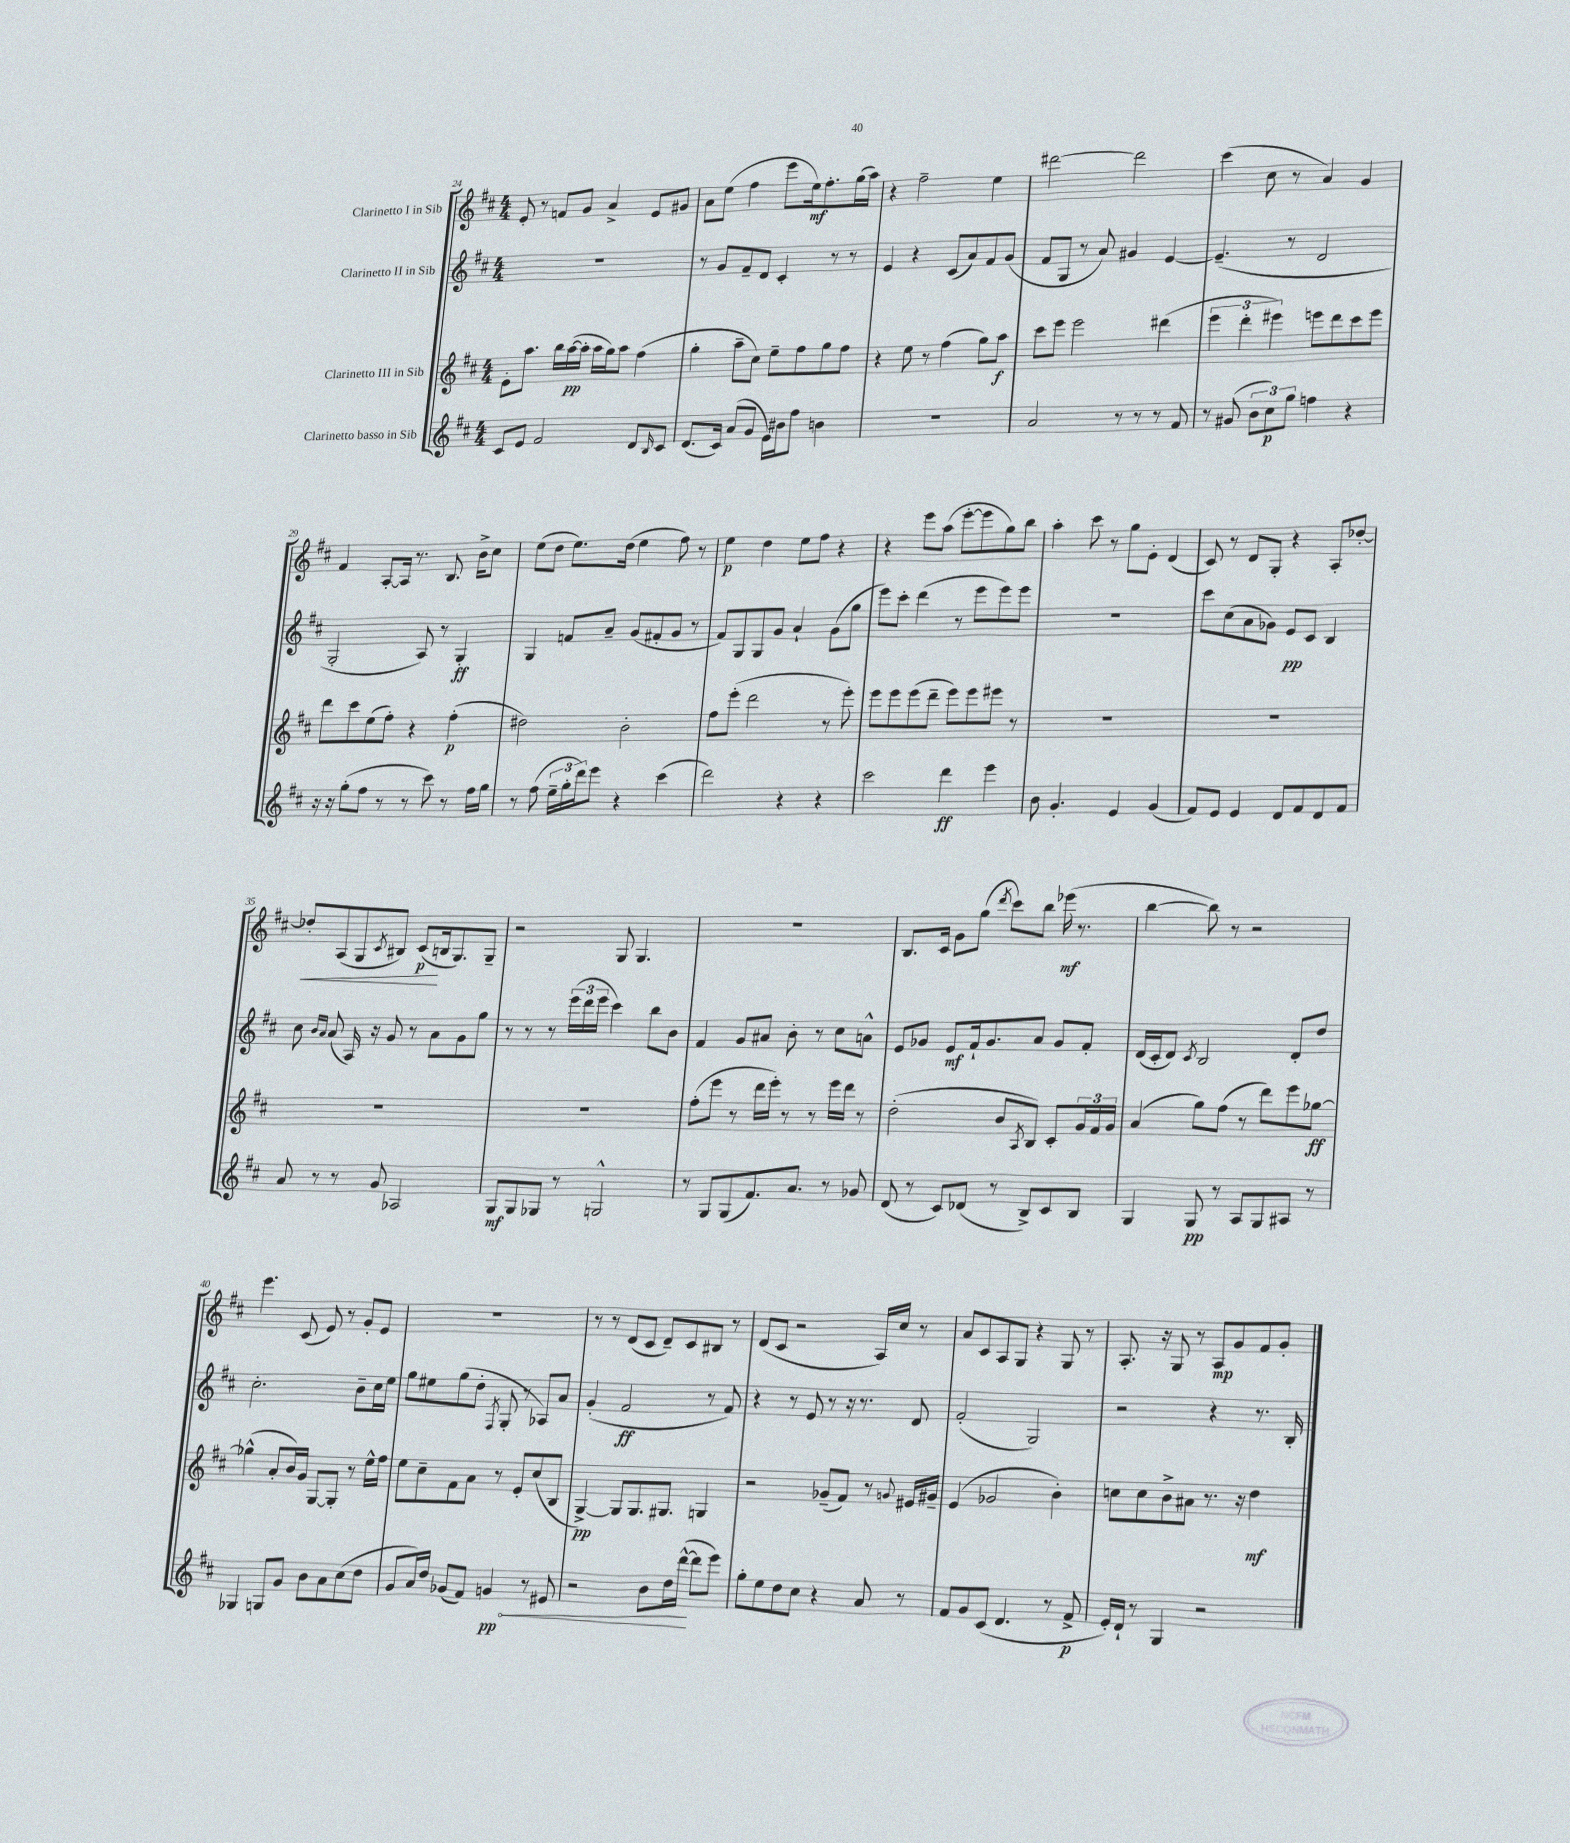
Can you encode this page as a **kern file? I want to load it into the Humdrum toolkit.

**kern	**kern	**kern	**kern
*staff4	*staff3	*staff2	*staff1
*clefG2	*clefG2	*clefG2	*clefG2
*k[f#c#]	*k[f#c#]	*k[f#c#]	*k[f#c#]
*M4/4	*M4/4	*M4/4	*M4/4
8c#/L	8e'\L	1r	8e'/
8e/J	8.aa\J	.	8r
2f#/	.	.	8f/L
.	16bb\LL	.	.
.	([16aa\	.	8g/J
.	16aa'\]JJ	.	.
.	16aa\LL	.	4a^/
.	16gg\J)	.	.
.	8aa\J	.	.
8d/L	(4ff#\	.	8e/L
16qqB/	.	.	.
8c#/J	.	.	8g#/J
=	=	=	=
(8.d/L	4gg'\	8r	8a\L
.	.	8g/L	(8ee\J
16c#/Jk)	.	.	.
(8a/L	8aa~\L	8f#~/	4ff#\
8g/J	8cc#\J)	8d/J	.
16e\LL)	8ee~\L	4c#'/	8eee\L
16b#\J	.	.	.
8ff#\J	8ff#\	.	16ee\k)
.	.	.	8.ff#'\
4b\	8gg\	8r	.
.	8ff#\J	8r	(16gg\L
.	.	.	16aa\JJ)
=	=	=	=
1r	4r	4e/	4r
.	8ee\	4r	2ff#~\
.	8r	.	.
.	(4ff#\	(8c#/L	.
.	.	8a/)	.
.	8gg\L)	8f#/	4ee\
.	8aa\J	(8g/J	.
=	=	=	=
2a/	8ccc#\L	8f#/L	[2ddd#\
.	8eee\J	8G/J	.
.	2eee\	8r	.
.	.	8a/)	.
8r	.	4g#/	2ddd#\]
8r	.	.	.
8r	(4ddd#\	[4e/	.
8f#/	.	.	.
=	=	=	=
8r	6eee\	(4.e~/]	(4ccc#\
(8g#/	.	.	.
.	6ddd'\	.	.
12b\L	.	.	8cc#\
12cc#\)	6eee#\)	.	.
.	.	8r	8r
12gg\J	.	.	.
4ff\	8eee\L	2d/	4a/)
.	8ddd\	.	.
4r	8ccc#\	.	4g/
.	8eee\J	.	.
=	=	=	=
16r	8ddd\L	2G'/	4f#/
16r	.	.	.
(8gg'\L	8ccc#\	.	.
8ff#\J	(8ee\	.	[8A'/L
8r	8ff#'\J)	.	16A/]Jk
.	.	.	8.r
8r	4r	8A/)	.
8ccc#\)	.	8r	8.B/
8r	(4ff#'\	4G'/	.
.	.	.	16b^\LK
16ff#\LL	.	.	8cc#\J
16gg\JJ	.	.	.
=	=	=	=
8r	2dd#\)	4G/	(8ee\L
(8ff#\	.	.	8dd\J
24ee~\LL	.	8f/L	8.ee\L)
24gg'\	.	.	.
24ddd\J)	.	.	.
8eee\J	.	8a~/J	.
.	.	.	(16dd\Jk
4r	2b'\	(8g/L	4ee\
.	.	8f#'/	.
(4ccc#\	.	8g/J	8ff#\)
.	.	8r	8r
=	=	=	=
2ddd\)	8ff#\L	8f#/L)	4ee\
.	(8eee'\J	8G/	.
.	2ddd\	8G/	4dd\
.	.	8g/J	.
4r	.	4a`/	8ee\L
.	.	.	8ff#\J
4r	8r	(8g\L	4r
.	8eee'\)	8gg\J	.
=	=	=	=
2ccc#\	8eee\L	8eee\L)	4r
.	8eee\	8ccc#'\J	.
.	(8eee\	(4ddd\	8eee\L
.	8ddd~\J	.	(8aa\J
4ddd\	8eee\L)	8r	[8eee'\L
.	8eee\	8eee\L	8eee\]
4eee\	8eee#\J	8eee\)	8gg\)
.	8r	8eee\J	8bb\J
=	=	=	=
8b\	1r	1r	4aa'\
4.g'/	.	.	.
.	.	.	8ccc#\
.	.	.	8r
4e/	.	.	8gg\L
.	.	.	8e'\J
(4g/	.	.	(4d/
=	=	=	=
8f#/L)	1r	8ccc#\L	8c#/)
8e/J	.	(8cc#\	8r
4e/	.	8a\	8d/L
.	.	8g-\J)	8G'/J
8d/L	.	8e/L	4r
8f#/	.	8c#/J	.
8d/	.	4B/	8A'/L
8f#/J	.	.	[8dd-'/J
=	=	=	=
8a/	1r	8cc#\	8dd-'/]L
.	.	16qqb/LL	.
.	.	16qqa/JJ	.
8r	.	(8a/	(8A/
8r	.	16A/)	8G/
.	.	16r	.
.	.	.	8qc#/
8g/	.	8g/	8B#/J)
2A-/	.	8r	(8c#/L
.	.	8a\L	16B/k
.	.	.	8.G/)
.	.	8g\	.
.	.	8gg\J	8G~/J
=	=	=	=
8G/L	1r	8r	2r
8G/	.	8r	.
8G-/J	.	8r	.
8r	.	(24eee\LL	.
.	.	24ddd\	.
.	.	24eee\JJ	.
2G^^/	.	4ccc#\)	8G/
.	.	.	4.G/
.	.	8bb\L	.
.	.	8b\J	.
=	=	=	=
8r	(8ff#'\L	4f#/	1r
8G/L	8eee\J	.	.
(8G/	8r	8g/L	.
8.f#/)	16ddd\LL	8a#/J	.
.	16eee'\JJ)	.	.
.	8r	8b'\	.
8.a/J	.	.	.
.	8r	8r	.
8r	16eee\LL	8cc#\L	.
.	16ddd\JJ	.	.
8g-/	8r	8a^^\J	.
=	=	=	=
(8d/	(2dd'\	8e/L	8.B/L
8r	.	8g-/J	.
.	.	.	16c#/Jk
8c#/L)	.	8e/L	8g\L
(8d-/J	.	16f#`/k	(8gg\J
.	.	8.g-/	.
.	.	.	8qddd/
8r	8b/L	.	8ccc#\L)
.	8qA/	.	.
8B^/L)	8B/J)	8a/J	8bb\J
8c#/	8c#'/L	8g-/L	(16eee-\
.	.	.	8.r
8B/J	24g/L	8f#'/J	.
.	24f#/	.	.
.	24g/JJ	.	.
=	=	=	=
4G/	(4a/	(16d/LL	[4bb\
.	.	16c#'/J	.
.	.	8d/J)	.
.	.	8qc#/	.
8G/	8gg\L)	2B/	8bb\])
8r	(8ff#\J	.	8r
8A/L	8r	.	2r
8G/	8ddd\L)	.	.
8A#/J	8eee\	8d'/L	.
8r	[8gg-\J	8dd/J	.
=	=	=	=
4G-/	(4gg-^^\]	2.cc#'\	4.eee\
8G/L	8a'/L	.	.
8g/J	16b/L)	.	(8c#/
.	16g/JJ	.	.
8b\L	[8G/L	.	8e/)
8a\	8G'/]J	.	8r
(8cc#\	8r	8b~\L	8g'/L
8dd\J	16ee^^\LL	16cc#\L	8e/J
.	16ff#\JJ	16ee\JJ	.
=	=	=	=
8g/L	8ee\L	8gg\L	1r
16a/L)	8cc#~\	8ee#\	.
16dd/JJ	.	.	.
(8g-/L	8f#\	(8gg\	.
8f#/J)	8a\J	8dd'\J	.
.	.	8qF#/	.
4g/	8r	8G'/	.
.	8e'/L	8r	.
8r	(8cc#/	8A-/L)	.
8e#/	8B/J	8a/J	.
=	=	=	=
2r	[4G^/)	(4g'/	8r
.	.	.	8r
.	8G/]L	2f#/	(8d/L
.	8.G/	.	8c#/J
8b\L	.	.	8d~/L)
.	8.G#/J	.	.
16dd\L	.	.	8c#/
([16ddd^^\JJ	.	.	.
8ddd\]L	4G/	8r	8B#/J
8eee\J)	.	8f#/)	8r
=	=	=	=
8gg'\L	2r	4r	(8d/L
8ee\	.	.	8c#/J
8dd\	.	8r	2r
8cc#\J	.	8e/	.
4r	(8g-~/L	8r	.
.	8f#/J)	16r	.
.	.	8.r	.
8a/	8r	.	16A/LL)
.	.	.	16cc#/JJ
.	8qqg/	.	.
8r	16e#/LL	8d/	8r
.	16g#~/JJ	.	.
=	=	=	=
8f#/L	(4e/	(2f#'/	8a/L
8g/	.	.	8c#/
(8c#/J	2g-/	.	8A/
4.d/	.	.	8G/J
.	.	2G/)	4r
8r	4b'\)	.	8G/
8f#^/	.	.	8r
=	=	=	=
16e'/LL)	8cc\L	2r	8.A'/
16d`/JJ	.	.	.
8r	8cc\	.	.
.	.	.	16r
4G/	8b^\	.	8G/
.	8a#\J	.	8r
2r	8.r	4r	8A/L
.	.	.	8g/
.	16r	.	.
.	4dd\	8.r	8f#/
.	.	.	8g'/J
.	.	16B'/	.
==	==	==	==
*-	*-	*-	*-
